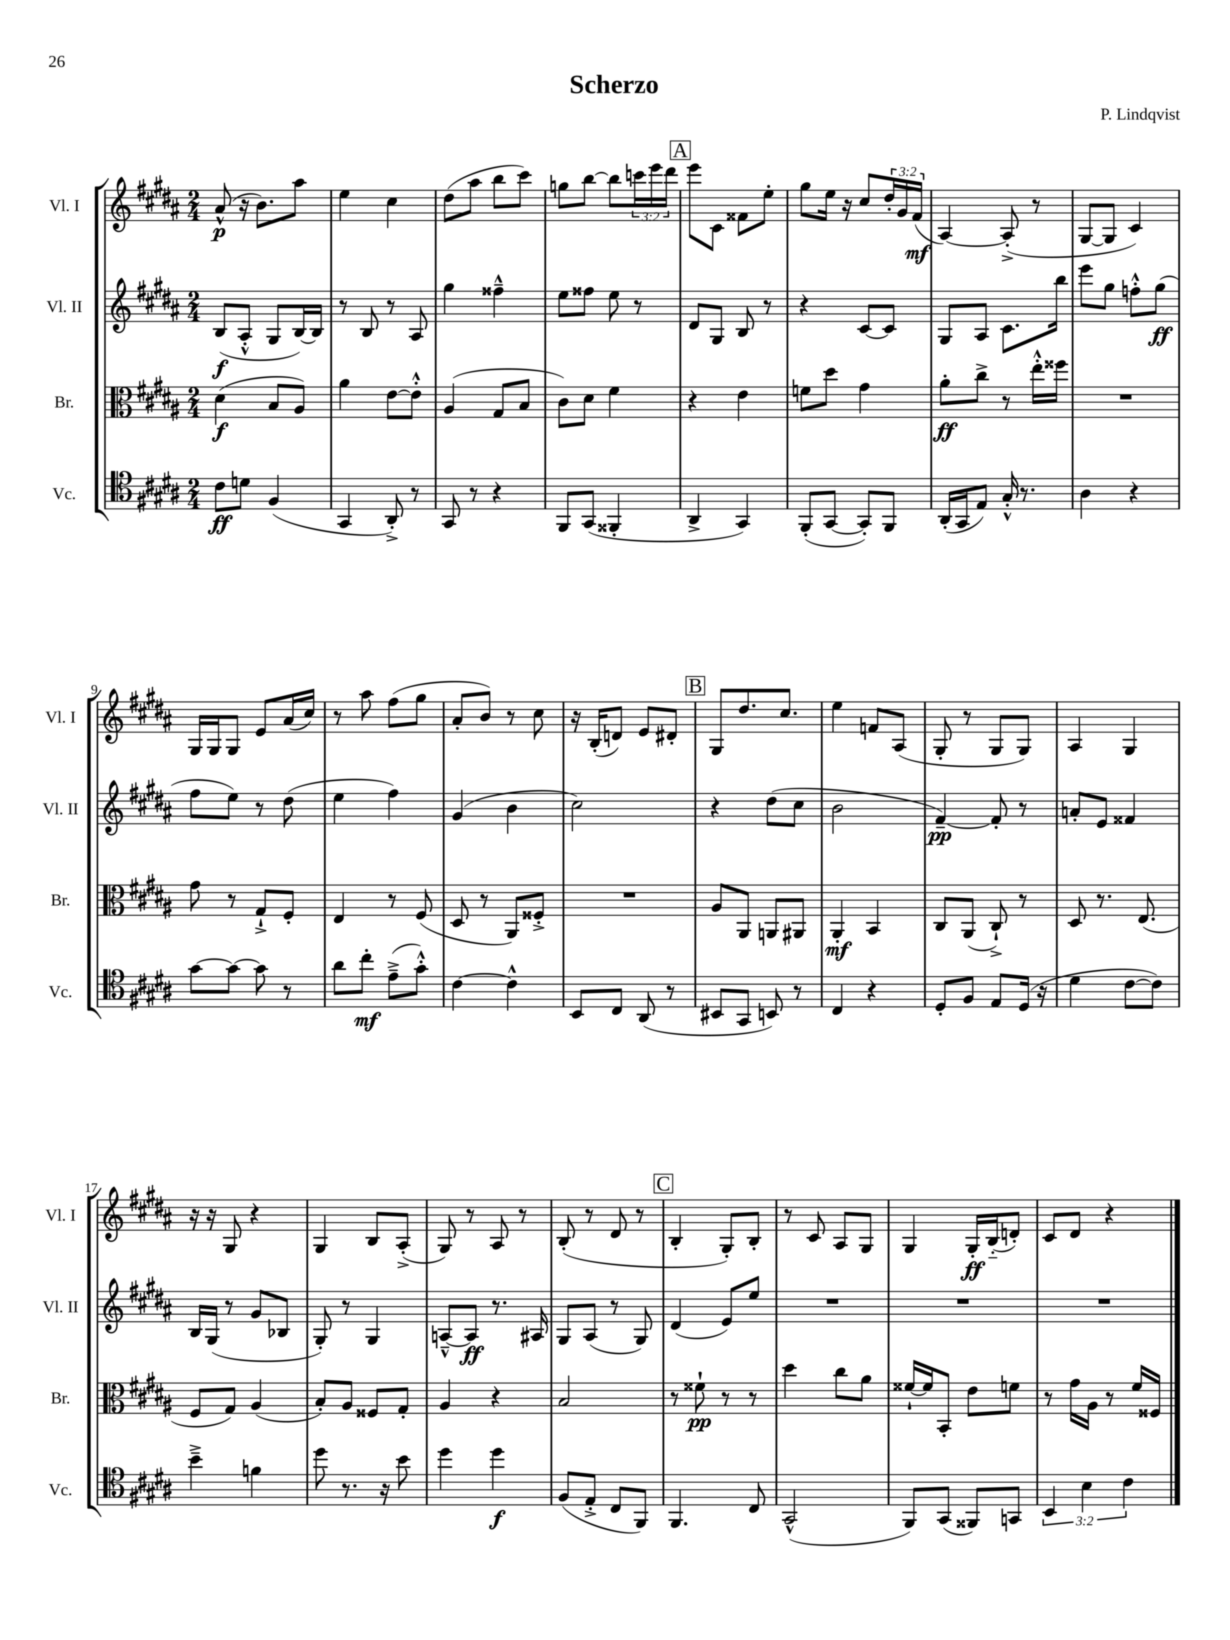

**kern	**dynam	**kern	**dynam	**kern	**dynam	**kern	**dynam
*part4	*part4	*part3	*part3	*part2	*part2	*part1	*part1
*staff4	*staff4	*staff3	*staff3	*staff2	*staff2	*staff1	*staff1
*I"Vc.	*	*I"Br.	*	*I"Vl. II	*	*I"Vl. I	*
*I'Vc.	*	*I'Br.	*	*I'Vl. II	*	*I'Vl. I	*
*clefC4	*	*clefC3	*	*clefG2	*	*clefG2	*
*k[f#c#g#d#a#]	*	*k[f#c#g#d#a#]	*	*k[f#c#g#d#a#]	*	*k[f#c#g#d#a#]	*
*M2/4	*	*M2/4	*	*M2/4	*	*M2/4	*
=1	=1	=1	=1	=1	=1	=1	=1
8c#\L	ff	(4d#\	f	(8B/L	f	(8a#^^/	p
8dn\J	.	.	.	8A#'^^/J	.	16r	.
.	.	.	.	.	.	8.b\L)	.
(4F#/	.	8B/L	.	8G#/L	.	.	.
.	.	8A#/J)	.	[16B/L)	.	8aa#\J	.
.	.	.	.	16B/JJ]	.	.	.
=2	=2	=2	=2	=2	=2	=2	=2
4GG#/	.	4a#\	.	8r	.	4ee\	.
.	.	.	.	8B/	.	.	.
8AA#'^/)	.	[8e\L	.	8r	.	4cc#\	.
8r	.	8e'^^\J]	.	8A#/	.	.	.
=3	=3	=3	=3	=3	=3	=3	=3
8GG#/	.	(4A#/	.	4gg#\	.	(8dd#\L	.
8r	.	.	.	.	.	8aa#\J	.
4r	.	8G#/L	.	4ff##X~^^\	.	8bb\L	.
.	.	8B/J	.	.	.	8ccc#\J)	.
=4	=4	=4	=4	=4	=4	=4	=4
8FF#/L	.	8c#\L)	.	8ee\L	.	8ggn\L	.
(8GG#/J	.	8d#\J	.	8ff##X\J	.	[8bb\J	.
4FF##X'/	.	4f#\	.	8ee\	.	8bb\L]	.
.	.	.	.	8r	.	24cccn\L	.
.	.	.	.	.	.	24eee\	.
.	.	.	.	.	.	24ddd#\JJ	.
!!LO:REH:place=s1:t=A
=5	=5	=5	=5	=5	=5	=5	=5
4AA#^/	.	4r	.	8d#/L	.	8eee\L	.
.	.	.	.	8G#/J	.	8c#\J	.
4GG#/)	.	4e\	.	8B/	.	8f##X\L	.
.	.	.	.	8r	.	8ee'\J	.
=6	=6	=6	=6	=6	=6	=6	=6
(8FF#'/L	.	8fn\L	.	4r	.	8gg#\L	.
[8GG#/J	.	8dd#\J	.	.	.	16ee\Jk	.
.	.	.	.	.	.	16r	.
8GG#'/L])	.	4g#\	.	[8c#/L	.	8cc#/L	.
8FF#/J	.	.	.	8c#/J]	.	24dd#'/L	.
.	.	.	.	.	.	24g#/	.
.	.	.	.	.	.	(24f#/JJ	mf
=7	=7	=7	=7	=7	=7	=7	=7
(16AA#'/LL	.	8a#'\L	ff	8G#/L	.	[4A#/)	.
16GG#/J	.	.	.	.	.	.	.
8E/J)	.	8cc#^\J	.	8A#/J	.	.	.
16G#'^^/	.	8r	.	8.c#\L	.	(8A#'^/]	.
8.r	.	.	.	.	.	.	.
.	.	16ee'^^\LL	.	.	.	8r	.
.	.	16ff##X\JJ	.	16bb\Jk	.	.	.
=8	=8	=8	=8	=8	=8	=8	=8
4A#\	.	2r	.	8eee\L	.	[8G#/L	.
.	.	.	.	8gg#\J	.	8G#/J]	.
4r	.	.	.	8ffn'^^\L	.	4c#/)	.
.	.	.	.	(8gg#\J	ff	.	.
!!LO:LB:g=z
=9	=9	=9	=9	=9	=9	=9	=9
[8g#\L	.	8g#\	.	8ff#\L	.	16G#/LL	.
.	.	.	.	.	.	16G#/J	.
8g#\J_	.	8r	.	8ee\J)	.	8G#/J	.
8g#\]	.	8G#`^/L	.	8r	.	8e/L	.
8r	.	8F#'/J	.	(8dd#\	.	(16a#/L	.
.	.	.	.	.	.	16cc#/JJ)	.
=10	=10	=10	=10	=10	=10	=10	=10
8a#\L	.	4E/	.	4ee\	.	8r	.
8cc#'\J	mf	.	.	.	.	8aa#\	.
(8e~^\L	.	8r	.	4ff#\)	.	(8ff#\L	.
8g#'^^\J)	.	(8F#/	.	.	.	8gg#\J	.
=11	=11	=11	=11	=11	=11	=11	=11
[4c#\	.	8D#/	.	(4g#/	.	8a#'/L	.
.	.	8r	.	.	.	8b/J)	.
4c#^^\]	.	8AA#/L)	.	4b\	.	8r	.
.	.	8F##X'^/J	.	.	.	8cc#\	.
=12	=12	=12	=12	=12	=12	=12	=12
8BB/L	.	2r	.	2cc#\)	.	16r	.
.	.	.	.	.	.	(16B'/KL	.
8C#/J	.	.	.	.	.	8dn/J)	.
(8AA#/	.	.	.	.	.	8e/L	.
8r	.	.	.	.	.	8d#X'/J	.
!!LO:REH:place=s1:t=B
=13	=13	=13	=13	=13	=13	=13	=13
8BB#X/L	.	8A#/L	.	4r	.	8G#/L	.
8GG#/J	.	8AA#/J	.	.	.	8.dd#/	.
8BBn/)	.	8AAn/L	.	(8dd#\L	.	.	.
.	.	.	.	.	.	8.cc#/J	.
8r	.	8AA#X/J	.	8cc#\J	.	.	.
=14	=14	=14	=14	=14	=14	=14	=14
4C#/	.	4AA#'/	mf	2b\	.	4ee\	.
4r	.	4BB/	.	.	.	8fn/L	.
.	.	.	.	.	.	(8A#/J	.
=15	=15	=15	=15	=15	=15	=15	=15
8D#'/L	.	8C#/L	.	[4f#~/)	pp	8G#'/	.
8F#/J	.	(8AA#/J	.	.	.	8r	.
8E/L	.	8C#`^/)	.	8f#'/]	.	8G#/L	.
(16D#/Jk	.	8r	.	8r	.	8G#/J)	.
16r	.	.	.	.	.	.	.
=16	=16	=16	=16	=16	=16	=16	=16
4d#\	.	8D#/	.	8an'/L	.	4A#/	.
.	.	8.r	.	8e/J	.	.	.
[8c#\L	.	.	.	4f##X/	.	4G#/	.
.	.	(8.E/	.	.	.	.	.
8c#\J])	.	.	.	.	.	.	.
!!LO:LB:g=z
=17	=17	=17	=17	=17	=17	=17	=17
4b~^\	.	8F#/L	.	16B/LL	.	16r	.
.	.	.	.	(16G#/JJ	.	16r	.
.	.	8G#/J)	.	8r	.	8G#/	.
4fn\	.	(4A#/	.	8g#/L	.	4r	.
.	.	.	.	8B-X/J	.	.	.
=18	=18	=18	=18	=18	=18	=18	=18
8dd#\	.	8B'/L)	.	8G#'/)	.	4G#/	.
8.r	.	8A#/J	.	8r	.	.	.
.	.	8F##X/L	.	4G#/	.	8B/L	.
16r	.	.	.	.	.	.	.
8b\	.	8G#'/J	.	.	.	(8A#'^/J	.
=19	=19	=19	=19	=19	=19	=19	=19
4dd#\	.	4A#/	.	[8An~^^/L	.	8G#/)	.
.	.	.	.	8A/J]	ff	8r	.
4dd#\	f	4r	.	8.r	.	8A#/	.
.	.	.	.	.	.	8r	.
.	.	.	.	16A#X/	.	.	.
=20	=20	=20	=20	=20	=20	=20	=20
(8F#/L	.	2B/	.	8G#/L	.	(8B'/	.
8E'^/J	.	.	.	(8A#/J	.	8r	.
8C#/L	.	.	.	8r	.	8d#/	.
8FF#/J)	.	.	.	8G#/)	.	8r	.
!!LO:REH:place=s1:t=C
=21	=21	=21	=21	=21	=21	=21	=21
4.FF#/	.	8r	.	(4d#/	.	4B'/	.
.	.	8f##X`\	pp	.	.	.	.
.	.	8r	.	8e/L)	.	8G#'/L)	.
8C#/	.	8r	.	8ee/J	.	8B'/J	.
=22	=22	=22	=22	=22	=22	=22	=22
(2GG#^^/	.	4dd#\	.	2r	.	8r	.
.	.	.	.	.	.	8c#/	.
.	.	8cc#\L	.	.	.	8A#/L	.
.	.	8a#\J	.	.	.	8G#/J	.
=23	=23	=23	=23	=23	=23	=23	=23
8FF#/L)	.	[16f##X`/LL	.	2r	.	4G#/	.
.	.	16f##/J]	.	.	.	.	.
(8GG#/J	.	8BB'/J	.	.	.	.	.
8FF##X/L)	.	8e\L	.	.	.	16G#'/LL	ff
.	.	.	.	.	.	(16B/J	.
8GGn/J	.	8fn\J	.	.	.	8dn'/J)	.
=24	=24	=24	=24	=24	=24	=24	=24
6BB/	.	8r	.	2r	.	8c#/L	.
.	.	16g#\LL	.	.	.	8d#/J	.
6B\	.	.	.	.	.	.	.
.	.	16A#\JJ	.	.	.	.	.
.	.	8r	.	.	.	4r	.
6c#\	.	.	.	.	.	.	.
.	.	16f#/LL	.	.	.	.	.
.	.	16F##X/JJ	.	.	.	.	.
==	==	==	==	==	==	==	==
*-	*-	*-	*-	*-	*-	*-	*-
